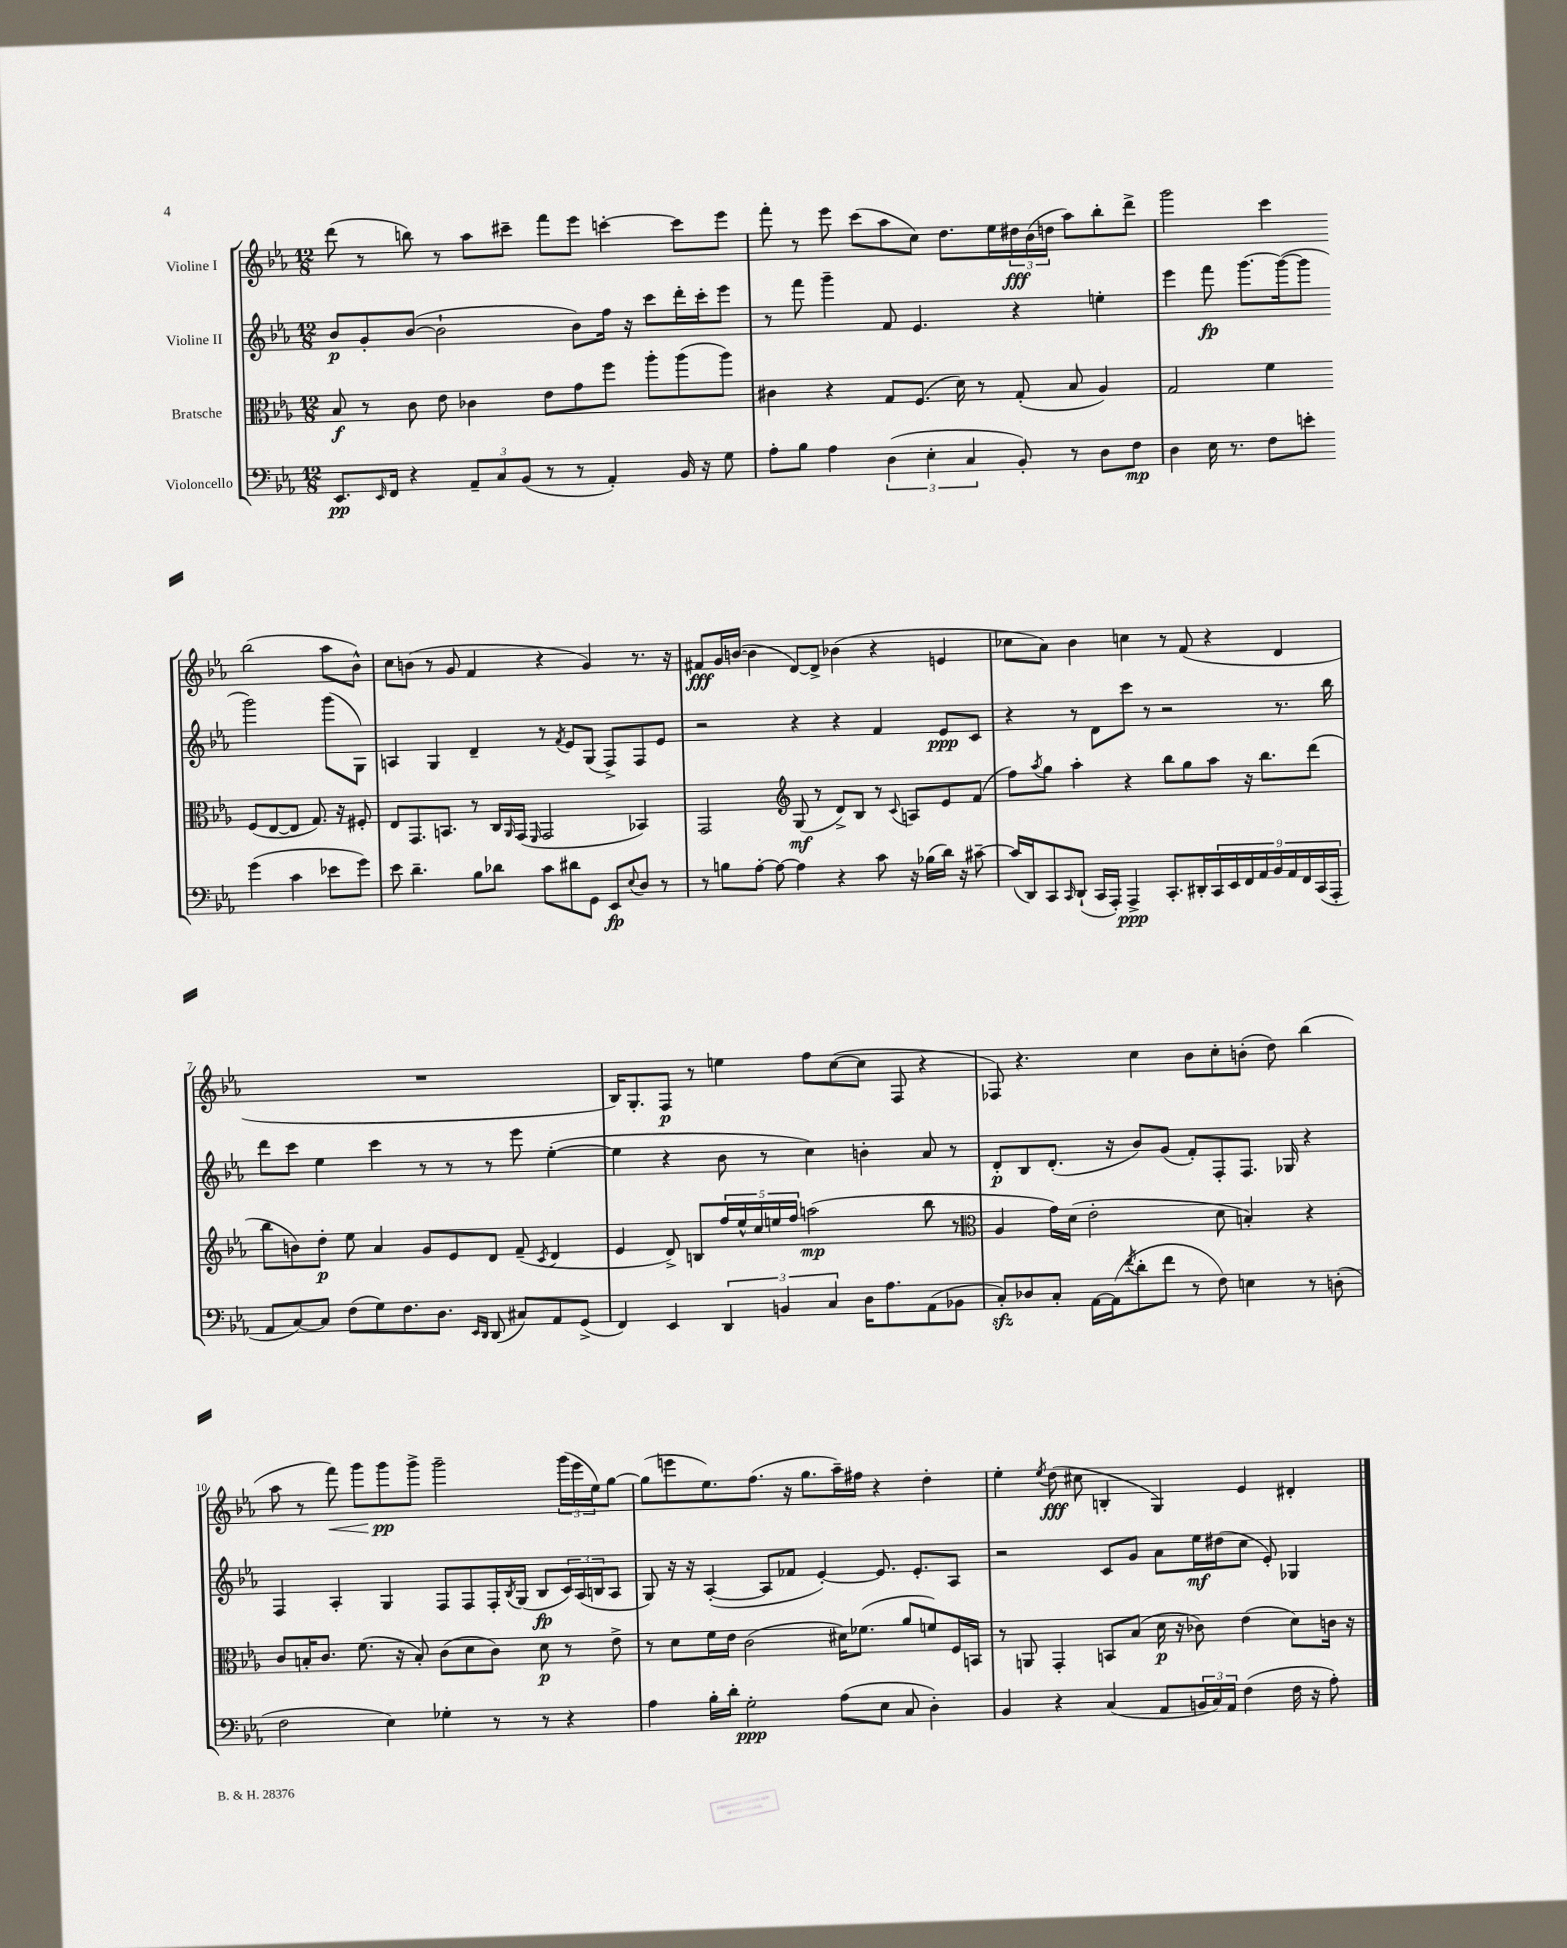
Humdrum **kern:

**kern	**kern	**kern	**kern
*staff4	*staff3	*staff2	*staff1
*clefF4	*clefC3	*clefG2	*clefG2
*k[b-e-a-]	*k[b-e-a-]	*k[b-e-a-]	*k[b-e-a-]
*M12/8	*M12/8	*M12/8	*M12/8
8.EE-	8B-	8b-	(8ddd
.	8r	8g'	8r
16qqEE-	.	.	.
16FF	.	.	.
4r	8c	([8b-	8bb)
.	8e-	2b-`]	8r
12AA-~	4c-	.	8aa-
12C	.	.	.
.	.	.	8ccc#~
(12BB-	.	.	.
8r	8e-	.	8fff
8r	8g	8b-)	8eee-
4AA-')	8ff	16ff	[4ccc'
.	.	16r	.
.	8aa-'	8ccc	.
16BB-	(8aa-	16ddd'	8ccc]
16r	.	16ccc'	.
8G	8aa-)	8eee-	8eee-
=	=	=	=
8A-'	4c#	8r	8fff'
8B-	.	8fff	8r
4A-	4r	4ggg~	8eee-
.	.	.	(8ccc
(6D	8G	8f	8aa-
.	(8.F	4.e-	8cc)
6E-'	.	.	.
.	.	.	8.dd
.	16d)	.	.
6C	.	.	.
.	8r	.	.
.	.	.	16ee-
8BB-')	(8G'	4r	24dd#
.	.	.	(24b-
.	.	.	24dd
8r	8B-	.	8aa-)
8D	4A-)	4ee'	8bb-'
8F	.	.	8ddd^
=	=	=	=
4D	2G	4eee-	2ggg
16E-	.	8fff	.
8.r	.	.	.
.	.	[8.ggg	.
8F	4f	.	4ccc
.	.	(16ggg_	.
8e'	.	8ggg]	.
(4g	(8F	2ggg)	(2bb-
.	[8E-	.	.
4c	8E-]	.	.
.	8.G)	.	.
8e-	.	(8ggg	8aa-
.	16r	.	.
8g)	8F#'	8G)	8b-^^)
=	=	=	=
8e-	8E-	4A	8cc
4.d~	8.GG	.	(8b
.	.	4G	8r
.	8.BB	.	.
.	.	.	8g
8B-	8r	4d~	4f
8d-	16C	.	.
.	16qqAA-	.	.
.	(16GG	.	.
.	16qqFF	.	.
8c	2GG	8r	4r
.	.	8qf	.
8d#	.	8e-	.
8GG	.	(8G	4g)
8EE-	.	8F^)	.
8qqE-	.	.	.
8D	4BB-)	8F	8.r
8r	.	8e-	.
.	.	.	16r
=	=	=	=
8r	2GG	2r	8f#
8B	.	.	16g
.	.	.	([16b
[8A-'	.	.	4b]
8A-_	.	.	.
*	*clefG2	*	*
4A-]	(8G	4r	[8d)
.	8r	.	8d^]
4r	8d^)	4r	(4b-
.	8B-	.	.
8c	8r	4f	4r
.	8qqc	.	.
16r	8A	.	.
(16B-	.	.	.
16d)	8e-	8e-	4e
16r	.	.	.
[8c#~	(8f	8c	.
=	=	=	=
(16c#]	8ff)	4r	8cc-
16DD)	.	.	.
.	8qaa-	.	.
8CC	8gg	.	8a-)
16qqCC	.	.	.
(8DD`	4aa-'	8r	4b-
16CC	.	8d	.
16AAA-')	.	.	.
4AAA-^	4r	8ccc	4cc
.	.	8r	.
8.CC'	8bb-	2r	8r
.	8gg	.	(8f
16DD#'	.	.	.
18CC	8aa-	.	4r
18EE-	.	.	.
18FF	.	.	.
.	16r	.	.
18AA-	.	.	.
.	8.bb-	.	.
18BB-	.	.	.
.	.	8.r	4d
18AA-	.	.	.
18FF	.	.	.
.	(8ddd	.	.
(18CC	.	.	.
.	.	16bb-	.
18AAA-'	.	.	.
=	=	=	=
8AA-	8bb-	8ddd	1.r
[8C)	8b)	8ccc	.
8C]	8dd'	4ee-	.
(8F	8ee-	.	.
8G)	4a-	4ccc	.
8.F	.	.	.
.	8g	8r	.
8.D	.	.	.
.	8e-	8r	.
16qqEE-	.	.	.
16qqDD	.	.	.
(8DD	8d	8r	.
8C#)	(8f~	8eee-	.
.	8qc	.	.
8AA-	4d	([4ee-'	.
(8GG^	.	.	.
=	=	=	=
4FF)	4e-	4ee-]	16B-)
.	.	.	8.G'
4EE-	8d^)	4r	8F
.	8B	.	8r
6DD	20ff	8b-	4ee
.	20ee-^^	.	.
.	20cc	.	.
.	.	8r	.
.	20ee	.	.
6BB	.	.	.
.	20ff	.	.
.	(2aa	4cc)	8ff
6C	.	.	.
.	.	.	([8cc
16D	.	4b'	8cc]
8.A-	.	.	.
.	.	.	8F
(8AA-	8bb-	8a-	4r
8BB-	8r	8r	.
=	=	=	=
*	*clefC3	*	*
8C')	4A-	8d'	8F-)
8D-	.	8B-	4.r
8C'	16g)	(8.d'	.
.	(16d	.	.
[16AA-	2e-'	.	.
(16AA-]	.	16r	.
8qf	.	.	.
8d'	.	8b-)	4cc
8f	.	(8g	.
8r	.	8f')	8b-
8F)	8d	8F'	8cc'
4E	4B')	8.F	(8b'
.	.	.	8dd)
.	.	16G-	.
8r	4r	4r	(4bb-
(8D'	.	.	.
=	=	=	=
2F	8c	4F	8aa-
.	16B'	.	8r
.	8.c	.	.
.	.	4A-'	8fff)
.	(8.f	.	8ggg
4E-)	.	4G	8ggg
.	16r	.	.
.	8B')	.	8ggg^
4G-'	(8c	8F	2ggg~
.	8d	8F	.
8r	8c)	16F'	.
.	.	8qB-	.
.	.	(16G	.
8r	8d	8B-	.
4r	8r	24c)	(24ggg
.	.	(24A-	24eee-
.	.	24B	24ee-)
.	8e-^	8A-	[8gg
=	=	=	=
4A-	8r	8G)	(8gg]
.	8d	16r	8eee
.	.	16r	.
16B-'	16f	([4A-'	8.ee-)
16d'	16e-	.	.
2G'	(2c	.	.
.	.	.	(8.ff
.	.	8A-]	.
.	.	8f-	16r
.	.	.	8.gg
.	.	[4e-')	.
(8A-	16d#)	.	16aa-~)
.	(8.f-	.	16ff#
8E-	.	8.e-]	4r
8C	8a-	.	.
.	.	8.e-'	.
4D')	8f)	.	4dd'
.	16F	8A-	.
.	16BB	.	.
=	=	=	=
4BB-	8r	2r	4ee-'
.	8AA	.	.
.	.	.	8qee-
4r	4GG'	.	(8dd
.	.	.	8cc#
(4C	8BB	8c	4B'
.	(8B-	8g	.
8AA-	16d	8a-	4G)
.	16r	.	.
24BB	8c-)	16ee-	.
24C)	.	.	.
.	.	(16dd#	.
24AA-	.	.	.
(4F	(4e-	8cc	4e-
.	.	8e-')	.
16F	8d)	4G-	4d#'
16r	.	.	.
8A-')	16c	.	.
.	16r	.	.
==	==	==	==
*-	*-	*-	*-
